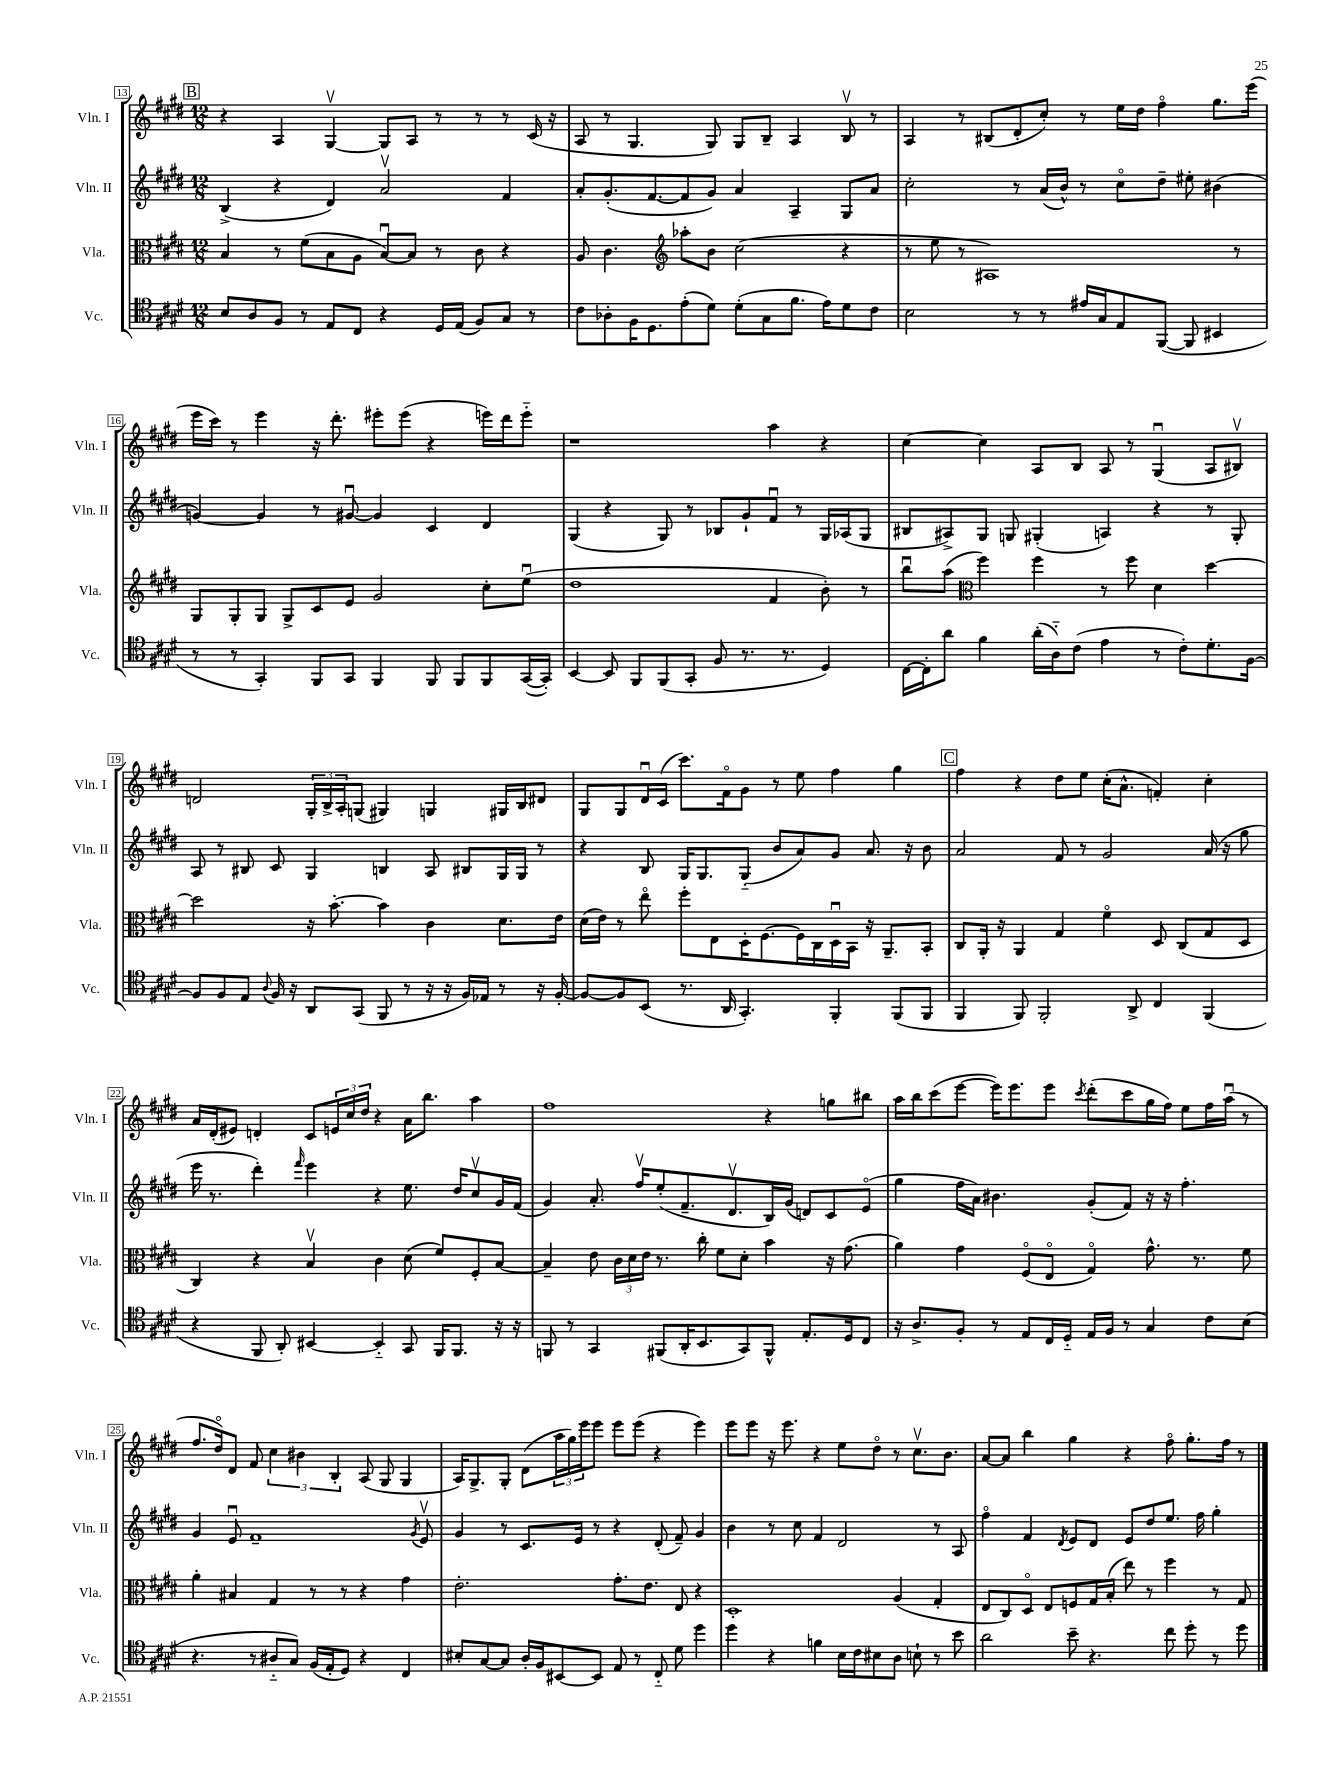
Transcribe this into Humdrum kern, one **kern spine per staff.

**kern	**kern	**kern	**kern
*staff4	*staff3	*staff2	*staff1
*clefC4	*clefC3	*clefG2	*clefG2
*k[f#c#g#d#]	*k[f#c#g#d#]	*k[f#c#g#d#]	*k[f#c#g#d#]
*M12/8	*M12/8	*M12/8	*M12/8
8B/L	4B/	(4B^/	4r
8A/	.	.	.
8F#/J	8r	4r	4A/
8r	(8f#\L	.	.
8E/L	8B\	4d#/)	[4G#v/
8C#/J	8A\J	.	.
4r	[8Bu/L)	2av/	8G#/]L
.	8B/]J	.	8A/J
16D#/LL	8r	.	8r
(16E/JJ	.	.	.
8F#/L)	8c#\	.	8r
8G#/J	4r	4f#/	8r
8r	.	.	(16c#/
.	.	.	16r
=	=	=	=
8c#\L	8A/	8a'/L	8A/
8A-'\	4.c#\	(8.g#'/	8r
16F#\K	.	.	4.G#/
8.D#\	.	[8.f#/	.
*	*clefG2	*	*
(8e'\	8aa-'\L	8f#/]	.
8d#\J)	8b\J	8g#/J)	8G#/)
(8d#'\L	(2cc#\	4a/	8G#/L
8G#\	.	.	8B~/J
8.f#\J	.	4A~/	4A/
16e\LK)	.	.	.
8d#\	4r	8G#/L	8Bv/
8c#\J	.	8a/J	8r
=	=	=	=
2B\	8r	2cc#'\	4A/
.	8ee\	.	.
.	8r	.	8r
.	1A#)	.	(8B#/L
8r	.	8r	8d#'/
8r	.	(16a/LL	8cc#'/J)
.	.	16b^^/JJ)	.
16e#/LL	.	8r	8r
16G#/J	.	.	.
8E/	.	8cc#o\L	16ee\LL
.	.	.	16dd#\JJ
([8FF#/J	.	8dd#~\J	4ff#o\
8FF#/]	.	8ee#'\	.
4BB#/	.	(4b#\	8.gg#\L
.	8r	.	.
.	.	.	(16eee\Jk
=	=	=	=
8r	8G#/L	[4g/)	16eee\LL
.	.	.	16ccc#\JJ)
8r	8G#'/	.	8r
4GG#'/)	8G#/J	4g/]	4eee\
.	8G#^/L	.	.
8FF#/L	8c#/	8r	16r
.	.	.	8.ddd#'\
8GG#/J	8e/J	[8g#u/	.
4FF#/	2g#/	4g#/]	8eee#'\L
.	.	.	(8eee#\J
8FF#/	.	4c#/	4r
8FF#/L	.	.	.
8FF#/	8cc#'\L	4d#/	16eee\LL)
.	.	.	16ddd#\J
([16GG#/L	(8eeu\J	.	8eee'~\J
16GG#'/]JJ)	.	.	.
=	=	=	=
[4BB/	1dd#	(4G#/	1r
8BB/]	.	4r	.
8FF#/L	.	.	.
(8FF#/	.	8G#/)	.
8GG#'/J	.	8r	.
8F#/	.	8B-/L	.
8.r	.	8g#`/	.
.	4f#/	8f#u/J	4aa\
8.r	.	.	.
.	.	8r	.
4D#/)	8b'\)	16G#/LL	4r
.	.	(16A-/J	.
.	8r	8G#/J	.
=	=	=	=
[16C#\LL	8bbu\L	8B#/L	[4cc#\
16C#'\]J	.	.	.
8a\J	(8aa\J	8A#^/)	.
*	*clefC3	*	*
4f#\	4ff#\)	8G#/J	4cc#\]
.	.	8G/	.
(16a'\LL	4ff#\	(4G#'/	8A/L
16A'~\J)	.	.	.
(8c#\J	.	.	8B/J
4e\	8r	4A/)	8A/
.	8ff#\	.	8r
8r	4d#\	4r	(4G#u/
8c#'\L)	.	.	.
8.d#'\	[4dd#\	8r	8A/L
.	.	8G#'/	8B#v/J)
[16F#\Jk	.	.	.
=	=	=	=
8F#/]L	2dd#\]	8A/	2d/
8F#/	.	8r	.
8E/J	.	8B#/	.
8qqA/	.	.	.
16F#/	.	8c#/	.
16r	.	.	.
8AA/L	16r	4G#/	24G#'/LL
.	.	.	24B^/
.	[8.b'\	.	.
.	.	.	24A'/J
(8GG#/J	.	.	(8G/J
8FF#/	4b\]	4B/	4G#/)
8r	.	.	.
16r	4c#\	8A/	4G/
16r	.	.	.
16F#/LL)	.	8B#/L	.
16E-/JJ	.	.	.
8r	8.d#\L	16G#/L	16G#/LL
.	.	16G#/JJ	16B/J
16r	.	8r	8d#/J
[16F#'/	16e\Jk	.	.
=	=	=	=
8F#/_L	(16d#\LL	4r	8G#/L
.	16e\JJ)	.	.
8F#/]	8r	.	8G#/
(8BB/J	8eeo\	8B/	16d#u/L
.	.	.	(16c#/JJ
8.r	8ff#'\L	16G#/LK	8.ccc#\L)
.	.	8.G#/	.
.	8E\	.	.
16AA/	.	.	16f#o\k
4.GG#'/)	16D#'\K	(8G#'~/J	8g#\J
.	[8.F#\	.	.
.	.	8b/L	8r
.	16F#\]L	8a/)	8ee\
.	16C#\	.	.
4FF#'/	16D#u\	8g#/J	4ff#\
.	16BB\JJ	.	.
.	16r	8.a/	.
.	8.AA~/L	.	.
(8FF#/L	.	.	4gg#\
.	.	16r	.
8FF#/J	8BB'/J	8b\	.
=	=	=	=
4FF#/	8C#/L	2a/	4ff#\
.	16AA'/Jk	.	.
.	16r	.	.
8FF#/)	4AA/	.	4r
2FF#'/	.	.	.
.	4G#/	8f#/	8dd#\L
.	.	8r	8ee\J
.	4f#o\	2g#/	(16cc#'\LK
.	.	.	8.a^^\J
8AA^/	.	.	.
4C#/	8D#/	.	4f'/)
.	(8C#/L	.	.
(4FF#/	8G#/	(16a/	4cc#'\
.	.	16r	.
.	8D#/J	8gg#\	.
=	=	=	=
4r	4C#/)	16eee\	16a/LL
.	.	8.r	(16d#'/J
.	.	.	8e#/J)
8FF#/	4r	4ddd#'\)	4d'/
8AA'/)	.	.	.
.	.	16qqfff#/	.
[4BB#/	4Bv/	4eee\	8c#/L
.	.	.	24e/L
.	.	.	24cc#/
.	.	.	24dd#/JJ
4BB#'~/]	4c#\	4r	4r
8GG#/	(8d#\	8.ee\	16a\LK
.	.	.	8.bb\J
16FF#/LK	8f#/L)	.	.
8.FF#/J	.	16dd#/LK	.
.	8F#'/	8cc#v/	4aa\
16r	[8B/J	16g#/L	.
16r	.	(16f#/JJ	.
=	=	=	=
8FF/	4B~/]	4g#/)	1ff#
8r	.	.	.
4GG#/	8e\	8.a'/	.
.	24c#\LL	.	.
.	24d#\	.	.
.	.	16ff#v/LK	.
.	24e\JJ	.	.
(8FF#/L	8.r	(8ee'/	.
16AA'/K	.	8.f#~/	.
8.BB/	16cc#'\	.	.
.	8f#\L	.	.
.	.	8.d#v/	.
8GG#/)	8d#'\J	.	.
8FF#^^/J	4b\	16B/L)	4r
.	.	(16g#/JJ	.
8.E'/L	.	8d/L)	.
.	16r	8c#/	8gg\L
16D#/k	(8.g#\	.	.
8C#/J	.	(8eo/J	8bb#\J
=	=	=	=
16r	4a\)	4gg#\	16aa\LL
8.A^/L	.	.	16bb\J
.	.	.	(8ccc#\
8F#'/J	4g#\	16ff#\LL	[8eee\J
.	.	16a\JJ)	.
8r	.	4.b#\	16eee\]LK)
.	.	.	8.eee\
8E/L	(8F#o/L	.	.
16C#/L	8Eo/J	.	8eee\J
16D#'~/JJ	.	.	.
.	.	.	8qccc#/
16E/LL	4G#o/)	(8g#'/L	(8ddd#'\L
16F#/JJ	.	.	.
8r	.	8f#/J)	8ccc#\
4G#/	8.g#^^\	16r	16gg#\L
.	.	16r	16ff#\JJ)
.	.	4.ff#'\	8ee\L
.	8.r	.	.
8c#\L	.	.	16ff#\L
.	.	.	(16aau\JJ
(8B\J	8f#\	.	8r
=	=	=	=
4.r	4a'\	4g#/	8.ff#/L
.	.	.	16dd#o/k)
.	4B#/	8eu/	8d#/J
8r	.	1f#~	8f#/
8A#'~/L	4G#/	.	6cc#\
8G#/J)	.	.	.
.	.	.	6b#\
(16F#/LL	8r	.	.
16E'/J	.	.	.
.	.	.	6B'/
8D#/J)	8r	.	.
4r	4r	.	(8A/
.	.	.	8G#/
4C#/	4g#\	.	4G#/
.	.	8qg#/	.
.	.	8ev/	.
=	=	=	=
8B#'/L	2.e'\	4g#/	16A/LK)
.	.	.	8.G#^/
[8G#/	.	.	.
8G#/]J	.	8r	8G#'/J
16A'/LL	.	8.c#/L	(8d#\L
16F#/J	.	.	.
[8BB#/	.	.	24aa\L
.	.	.	24gg#\)
.	.	16e/Jk	.
.	.	.	24eee\J
8BB#/]J	.	8r	8eee\J
8E/	8.g#'\L	4r	8eee\L
8r	.	.	(8eee\J
.	8.e\J	.	.
8C#'~/	.	(8d#'/	4r
8d#\	8E/	8f#~/)	.
4dd#\	4r	4g#/	4eee\)
=	=	=	=
4dd#\	1D#'	4b\	8eee\L
.	.	.	8eee\J
4r	.	8r	16r
.	.	.	8.eee\
.	.	8cc#\	.
4f\	.	4f#/	4r
16B\LL	.	2d#/	8ee\L
16c#\J	.	.	.
8B#\	.	.	8dd#o\J
8A\J	(4A/	.	8r
8B`\	.	.	8.cc#v\L
8r	4G#'/	8r	.
.	.	.	8.b\J
8b\	.	8A/	.
=	=	=	=
2a\	8E/L	4ff#o\	[8a/L
.	8C#/)	.	8a/]J
.	8D#o/J	4f#/	4bb\
.	8E/L	.	.
.	.	8qd#/	.
8b~\	8F/	8e/L	4gg#\
4.r	16G#/L	8d#/J	.
.	(16B'/JJ	.	.
.	8ee\)	8e/L	4r
.	8r	8dd#/	.
8cc#\	4ff#\	8.ee/J	8ff#o\
8dd#'\	.	.	8.gg#'\L
.	.	16ff#\	.
8r	8r	4gg#'\	.
.	.	.	16ff#\Jk
8dd#\	8G#/	.	8r
==	==	==	==
*-	*-	*-	*-
